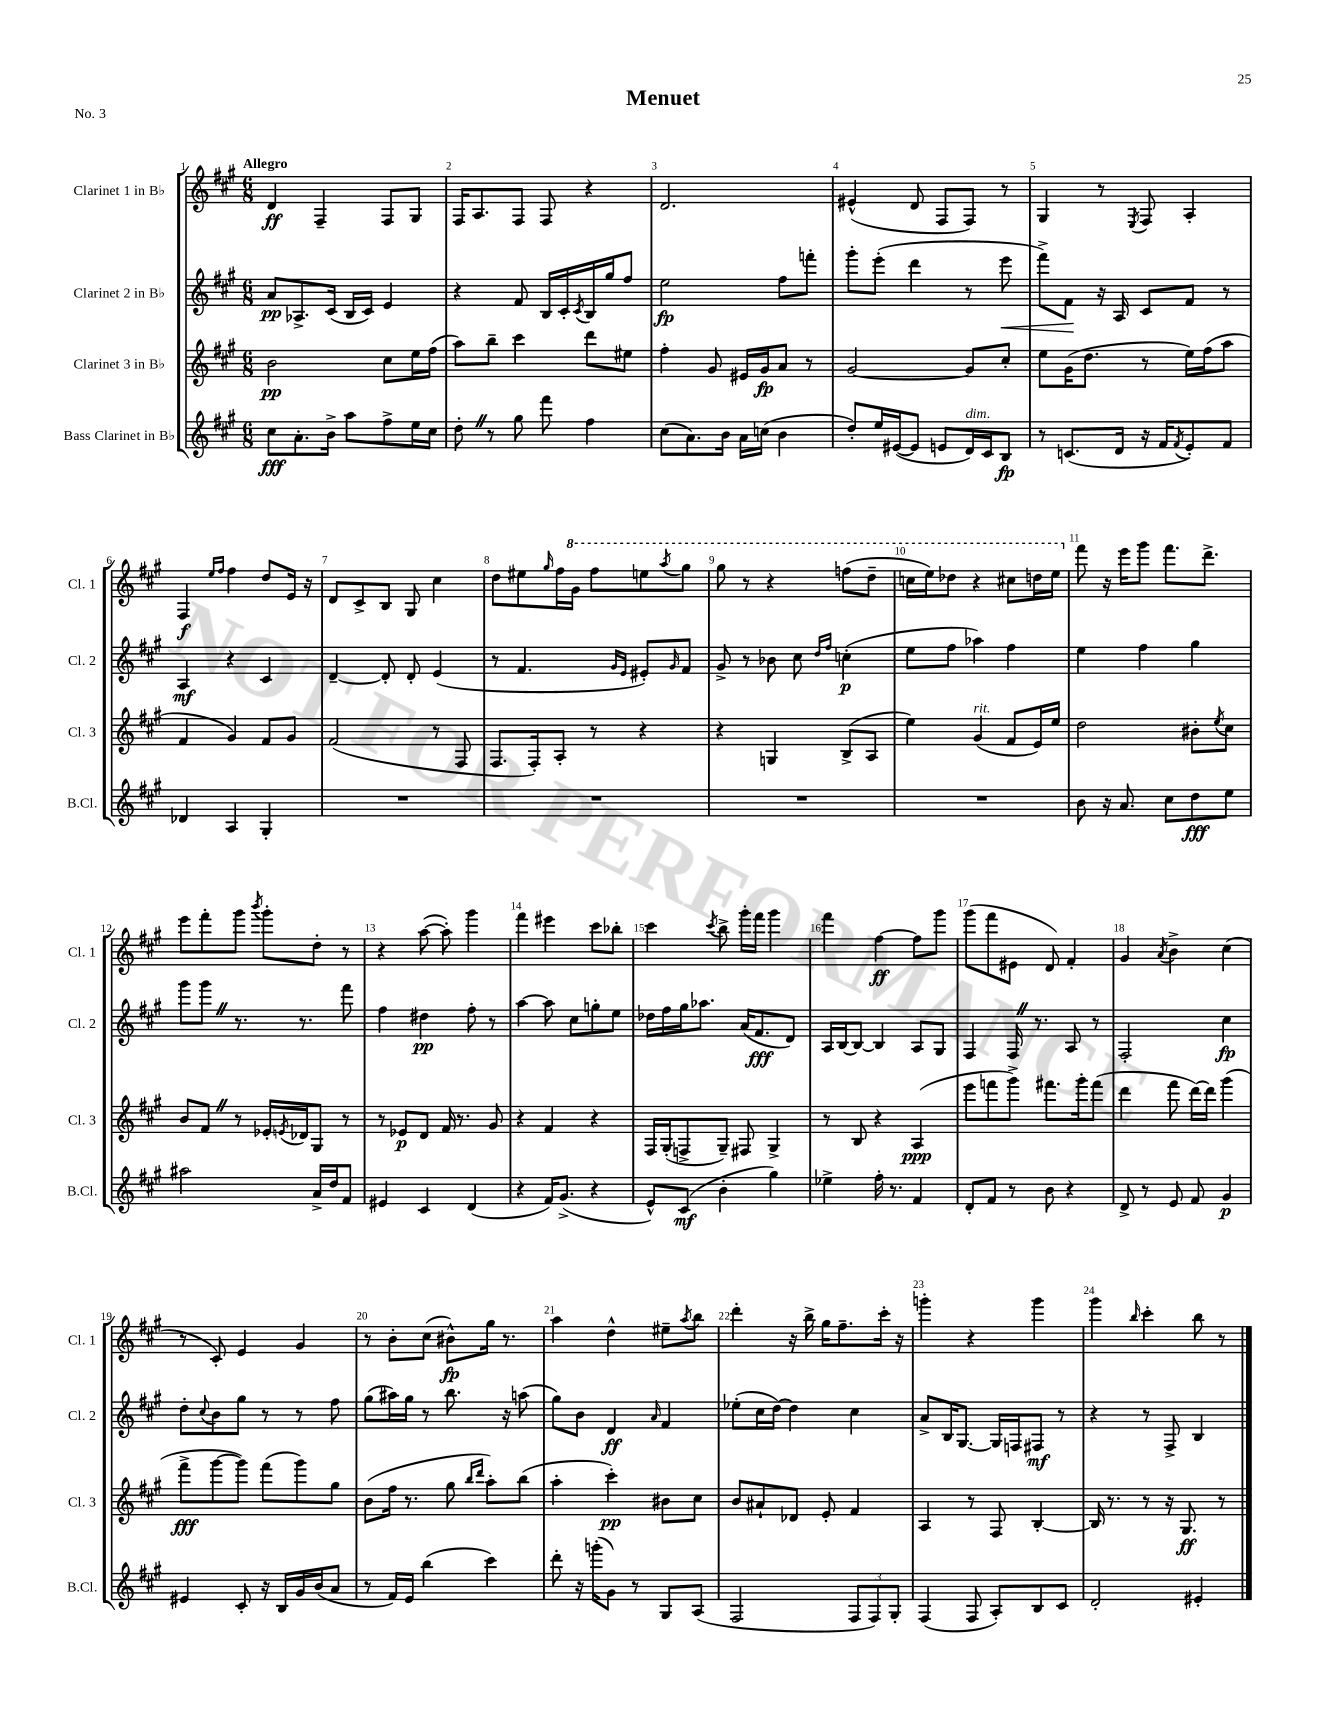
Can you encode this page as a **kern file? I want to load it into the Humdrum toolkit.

**kern	**dynam	**kern	**dynam	**kern	**dynam	**kern	**dynam
*part4	*part4	*part3	*part3	*part2	*part2	*part1	*part1
*staff4	*staff4	*staff3	*staff3	*staff2	*staff2	*staff1	*staff1
*I"Bass Clarinet in B♭	*	*I"Clarinet 3 in B♭	*	*I"Clarinet 2 in B♭	*	*I"Clarinet 1 in B♭	*
*I'B.Cl.	*	*I'Cl. 3	*	*I'Cl. 2	*	*I'Cl. 1	*
*clefG2	*	*clefG2	*	*clefG2	*	*clefG2	*
*k[f#c#g#]	*	*k[f#c#g#]	*	*k[f#c#g#]	*	*k[f#c#g#]	*
*M6/8	*	*M6/8	*	*M6/8	*	*M6/8	*
=1	=1	=1	=1	=1	=1	=1	=1
!	!	!	!	!	!	!LO:TX:a:B:t=Allegro	!
8cc#\L	fff	2b\	pp	8a/L	pp	4d/	ff
8.a'\	.	.	.	8.A-X^/	.	.	.
.	.	.	.	.	.	4F#~/	.
16b^\Jk	.	.	.	(16c#/Jk	.	.	.
8aa\L	.	.	.	16B/LL	.	.	.
.	.	.	.	16c#/JJ)	.	.	.
8ff#^\	.	8cc#\L	.	4e/	.	8F#/L	.
16ee\L	.	16ee\L	.	.	.	8G#/J	.
16cc#\JJ	.	(16ff#\JJ	.	.	.	.	.
=2	=2	=2	=2	=2	=2	=2	=2
8dd'Z\	.	8aa\L)	.	4r	.	16F#/KL	.
.	.	.	.	.	.	8.A/	.
8r	.	8bb~\J	.	.	.	.	.
8gg#\	.	4ccc#\	.	8f#/	.	8F#/J	.
8fff#\	.	.	.	16B/LL	.	8F#/	.
.	.	.	.	16c#'/	.	.	.
.	.	.	.	8qc#/	.	.	.
4ff#\	.	8ddd\L	.	16B/	.	4r	.
.	.	.	.	16gg#/J	.	.	.
.	.	8ee#X\J	.	8ff#/J	.	.	.
=3	=3	=3	=3	=3	=3	=3	=3
(8cc#\L	.	4ff#'\	.	2ee\	fp	2.d/	.
8.a\)	.	.	.	.	.	.	.
.	.	8g#/	.	.	.	.	.
16b\Jk	.	.	.	.	.	.	.
16a\LL	.	16e#X/LL	.	.	.	.	.
(16ccn\JJ	.	16g#/J	fp	.	.	.	.
4b\	.	8a/J	.	8ff#\L	.	.	.
.	.	8r	.	8fffn'\J	.	.	.
=4	=4	=4	=4	=4	=4	=4	=4
8dd'/L)	.	[2g#/	.	8ggg#'\L	.	(4e#X^^/	.
16ee/L	.	.	.	(8eee'\J	.	.	.
([16e#X/J	.	.	.	.	.	.	.
8e#/J]	.	.	.	4ddd\	.	8d/	.
8en/L	.	.	.	.	.	8F#/L	.
!LO:TX:a:i:t=dim.	!	!	!	!	!	!	!
16d/L)	.	8g#/L]	.	8r	.	8F#/J)	.
16c#/J	.	.	.	.	.	.	.
!	!	!	!	!	!LO:HP:b	!	!
8B/J	fp	8cc#'/J	.	8eee\	<	8r	.
=5	=5	=5	=5	=5	=5	=5	=5
8r	.	8ee\L	.	8fff#^\L)	.	4G#/	.
(8.cn/L	.	(16g#\K	.	8f#\J	.	.	.
.	.	8.dd\J	.	.	.	.	.
.	.	.	.	16r	[	8r	.
16d/Jk	.	.	.	16A/	.	.	.
.	.	.	.	.	.	8qE/	.
16r	.	8r	.	8c#/L	.	8F#/	.
16f#/KL	.	.	.	.	.	.	.
8qf#/	.	.	.	.	.	.	.
8e'/)	.	16ee\LL)	.	8f#/J	.	4A'/	.
.	.	(16ff#\J	.	.	.	.	.
8f#/J	.	8aa\J	.	8r	.	.	.
!!LO:LB:g=z
=6	=6	=6	=6	=6	=6	=6	=6
4d-X/	.	4f#/	.	4A/	mf	4F#/	f
.	.	.	.	.	.	16qqee/LL	.
.	.	.	.	.	.	16qqff#/JJ	.
4A/	.	4g#/)	.	4r	.	4ff#\	.
4G#'/	.	8f#/L	.	4c#/	.	8dd/L	.
.	.	8g#/J	.	.	.	16e/Jk	.
.	.	.	.	.	.	16r	.
=7	=7	=7	=7	=7	=7	=7	=7
2.r	.	(2f#/	.	[4d~/	.	8d/L	.
.	.	.	.	.	.	8c#^/	.
.	.	.	.	8d'/]	.	8B/J	.
.	.	.	.	8d'/	.	8G#/	.
.	.	8r	.	(4e/	.	4cc#\	.
.	.	8F#/	.	.	.	.	.
=8	=8	=8	=8	=8	=8	=8	=8
2.r	.	8.F#/L	.	8r	.	8dd\L	.
.	.	.	.	4.f#/	.	8ee#X\	.
.	.	16F#'/k)	.	.	.	.	.
.	.	.	.	.	.	16qqgg#/	.
.	.	8A'/J	.	.	.	16ff#\L	.
*	*	*	*	*	*	*8va	*
.	.	.	.	.	.	16gg#\JJ	.
.	.	8r	.	.	.	8fff#\L	.
.	.	.	.	16qqg#/LL	.	.	.
.	.	.	.	16qqe/JJ	.	.	.
.	.	4r	.	8e#X'/L)	.	8eeen\	.
.	.	.	.	16qqg#/	.	8qaaa/	.
.	.	.	.	8f#/J	.	8ggg#\J	.
=9	=9	=9	=9	=9	=9	=9	=9
2.r	.	4r	.	8g#^/	.	8ggg#\	.
.	.	.	.	8r	.	8r	.
.	.	4Gn/	.	8b-X\	.	4r	.
.	.	.	.	8cc#\	.	.	.
.	.	.	.	16qqdd/LL	.	.	.
.	.	.	.	16qqff#/JJ	.	.	.
.	.	(8B^/L	.	(4ccn'\	p	(8fffn\L	.
.	.	8A/J	.	.	.	8ddd~\J	.
=10	=10	=10	=10	=10	=10	=10	=10
2.r	.	4ee\)	.	8ee\L	.	16cccn\LL	.
.	.	.	.	.	.	16eee\J)	.
.	.	.	.	8ff#\J	.	8ddd-X\J	.
!	!	!LO:TX:a:i:t=rit.	!	!	!	!	!
.	.	(4g#/	.	4aa-X\)	.	4r	.
.	.	8f#/L	.	4ff#\	.	8ccc#X\L	.
.	.	16e/L)	.	.	.	16dddn\L	.
.	.	16ee/JJ	.	.	.	16eee\JJ	.
=11	=11	=11	=11	=11	=11	=11	=11
*	*	*	*	*	*	*X8va	*
8b\	.	2dd\	.	4ee\	.	8fff#\	.
16r	.	.	.	.	.	16r	.
8.a/	.	.	.	.	.	16eee\KL	.
.	.	.	.	4ff#\	.	8ggg#\J	.
8cc#\L	.	.	.	.	.	8.fff#\L	.
8dd\	fff	8b#X'\L	.	4gg#\	.	.	.
.	.	.	.	.	.	8.ddd^\J	.
.	.	8qee/	.	.	.	.	.
8ee\J	.	8cc#\J	.	.	.	.	.
!!LO:LB:g=z
=12	=12	=12	=12	=12	=12	=12	=12
2aa#X\	.	8b/L	.	8ggg#\L	.	8eee\L	.
.	.	8f#Z/J	.	8ggg#Z\J	.	8fff#'\	.
.	.	8r	.	8.r	.	8ggg#\J	.
.	.	.	.	.	.	8qbbb/	.
.	.	16e-X'/LL	.	.	.	8ggg#'\L	.
.	.	8qen/	.	.	.	.	.
.	.	16d-X/J	.	8.r	.	.	.
16a^/LL	.	8G#/J	.	.	.	8dd'\J	.
16dd/J	.	.	.	.	.	.	.
8f#/J	.	8r	.	8fff#\	.	8r	.
=13	=13	=13	=13	=13	=13	=13	=13
4e#X/	.	8r	.	4ff#\	.	4r	.
.	.	8e-X/L	p	.	.	.	.
4c#/	.	8d/J	.	4dd#X\	pp	([8aa\	.
.	.	16f#/	.	.	.	8aa'\])	.
.	.	8.r	.	.	.	.	.
(4d/	.	.	.	8ff#'\	.	4ggg#\	.
.	.	8g#/	.	8r	.	.	.
=14	=14	=14	=14	=14	=14	=14	=14
4r	.	4r	.	[4aa\	.	4fff#\	.
16f#/KL)	.	4f#/	.	8aa\]	.	4eee#X\	.
(8.g#^/J	.	.	.	.	.	.	.
.	.	.	.	8cc#\L	.	.	.
4r	.	4r	.	8ggn'\	.	8ccc#\L	.
.	.	.	.	8ee\J	.	8bb-X'\J	.
=15	=15	=15	=15	=15	=15	=15	=15
8e^^/L)	.	16F#/LL	.	16dd-X\LL	.	4ccc#\	.
.	.	(16G#'/J	.	16ff#\	.	.	.
(8c#/J	mf	8Fn^/	.	16gg#\J	.	.	.
.	.	.	.	8.aa-X\J	.	.	.
.	.	.	.	.	.	8qccc#/	.
4b'\	.	8G#~/J)	.	.	.	8bb^\	.
.	.	8F#X/	.	(16a/KL	.	16ggg#'\LL	.
.	.	.	.	8.f#/	fff	16fff#\JJ	.
4gg#\)	.	4G#^/	.	.	.	4ggg#\	.
.	.	.	.	8d/J)	.	.	.
=16	=16	=16	=16	=16	=16	=16	=16
4ee-X^\	.	8r	.	16A/LL	.	4fff#\	.
.	.	.	.	[16B/J	.	.	.
.	.	8B/	.	8B/J_	.	.	.
16ff#'\	.	4r	.	4B/]	.	[4ff#\	ff
8.r	.	.	.	.	.	.	.
4f#/	.	(4A/	ppp	8A/L	.	8ff#\L]	.
.	.	.	.	8G#/J	.	8ggg#\J	.
=17	=17	=17	=17	=17	=17	=17	=17
8d'/L	.	8eee\L	.	4F#/	.	(8ggg#\L	.
8f#/J	.	8fffn\	.	.	.	8fff#\	.
8r	.	8ggg#^\J)	.	16F#Z/	.	8e#X\J	.
.	.	.	.	8.r	.	.	.
8b\	.	8.fff#X\L	.	.	.	8d/)	.
4r	.	.	.	8A/	.	4f#'/	.
.	.	16ggg#'\k	.	.	.	.	.
.	.	(8fff#\J	.	8r	.	.	.
=18	=18	=18	=18	=18	=18	=18	=18
8d^/	.	4ddd\	.	2F#'/	.	4g#/	.
8r	.	.	.	.	.	.	.
.	.	.	.	.	.	8qa/	.
8e/	.	8fff#\	.	.	.	4b^\	.
8f#/	.	[16ddd\LL)	.	.	.	.	.
.	.	16ddd\JJ]	.	.	.	.	.
4g#/	p	(4ggg#\	.	4cc#\	fp	(4cc#\	.
!!LO:LB:g=z
=19	=19	=19	=19	=19	=19	=19	=19
4e#X/	.	8fff#^\L	fff	8dd'\L	.	8r	.
.	.	.	.	8qqcc#/	.	.	.
.	.	[8ggg#\	.	8b\	.	8c#'/)	.
8c#'/	.	8ggg#\J])	.	8gg#\J	.	4e/	.
16r	.	(8fff#\L	.	8r	.	.	.
16B/LL	.	.	.	.	.	.	.
16g#/	.	8ggg#\)	.	8r	.	4g#/	.
(16b/J	.	.	.	.	.	.	.
8a/J	.	8gg#\J	.	8ff#\	.	.	.
=20	=20	=20	=20	=20	=20	=20	=20
8r	.	(8b\L	.	(8gg#\L	.	8r	.
16f#/LL)	.	16ff#\Jk	.	16aa#X\L)	.	8b'\L	.
16e/JJ	.	8.r	.	16gg#\JJ	.	.	.
(4bb\	.	.	.	8r	.	(8cc#\J	.
.	.	8gg#\	.	8.bb\	.	8b#X^^\L)	fp
.	.	16qqbb/LL	.	.	.	.	.
.	.	16qqddd/JJ	.	.	.	.	.
4ccc#\)	.	8aa'\L)	.	.	.	16gg#\Jk	.
.	.	.	.	16r	.	8.r	.
.	.	(8bb\J	.	(8aan\	.	.	.
=21	=21	=21	=21	=21	=21	=21	=21
8ddd'\	.	4aa'\	.	8gg#\L)	.	4aa\	.
16r	.	.	.	8b\J	.	.	.
(16gggn'\KL	.	.	.	.	.	.	.
8g#\J)	.	4ccc#'\)	pp	4d/	ff	4dd^^\	.
8r	.	.	.	.	.	.	.
.	.	.	.	16qqa/	.	.	.
8G#/L	.	8b#X\L	.	4f#/	.	8ee#X~\L	.
.	.	.	.	.	.	8qaa/	.
(8A/J	.	8cc#\J	.	.	.	8bb\J	.
=22	=22	=22	=22	=22	=22	=22	=22
2F#/	.	8b/L	.	(8ee-X'\L	.	4ddd'\	.
.	.	8a#X`/	.	16cc#\L	.	.	.
.	.	.	.	[16dd\JJ)	.	.	.
.	.	8d-X/J	.	4dd\]	.	16r	.
.	.	.	.	.	.	16bb^\	.
.	.	8e'/	.	.	.	16gg#\KL	.
.	.	.	.	.	.	8.ff#~\	.
12F#/L	.	4f#/	.	4cc#\	.	.	.
12F#/)	.	.	.	.	.	.	.
.	.	.	.	.	.	16ccc#'\Jk	.
12G#'/J	.	.	.	.	.	.	.
.	.	.	.	.	.	16r	.
=23	=23	=23	=23	=23	=23	=23	=23
(4F#/	.	4A/	.	8a^/L	.	4gggn'\	.
.	.	.	.	16B/K	.	.	.
.	.	.	.	[8.G#/J	.	.	.
8F#/	.	8r	.	.	.	4r	.
8A'/L)	.	8F#/	.	16G#/LL]	.	.	.
.	.	.	.	16Fn/J	.	.	.
8B/	.	[4B'/	.	8F#X/J	mf	4ggg\	.
8c#/J	.	.	.	8r	.	.	.
=24	=24	=24	=24	=24	=24	=24	=24
2d'/	.	16B/]	.	4r	.	4ggg#\	.
.	.	8.r	.	.	.	.	.
.	.	.	.	.	.	16qqbb/	.
.	.	8r	.	8r	.	4ccc#'\	.
.	.	16r	.	8F#^/	.	.	.
.	.	8.G#/	ff	.	.	.	.
4e#X'/	.	.	.	4B/	.	8bb\	.
.	.	8r	.	.	.	8r	.
==	==	==	==	==	==	==	==
*-	*-	*-	*-	*-	*-	*-	*-
